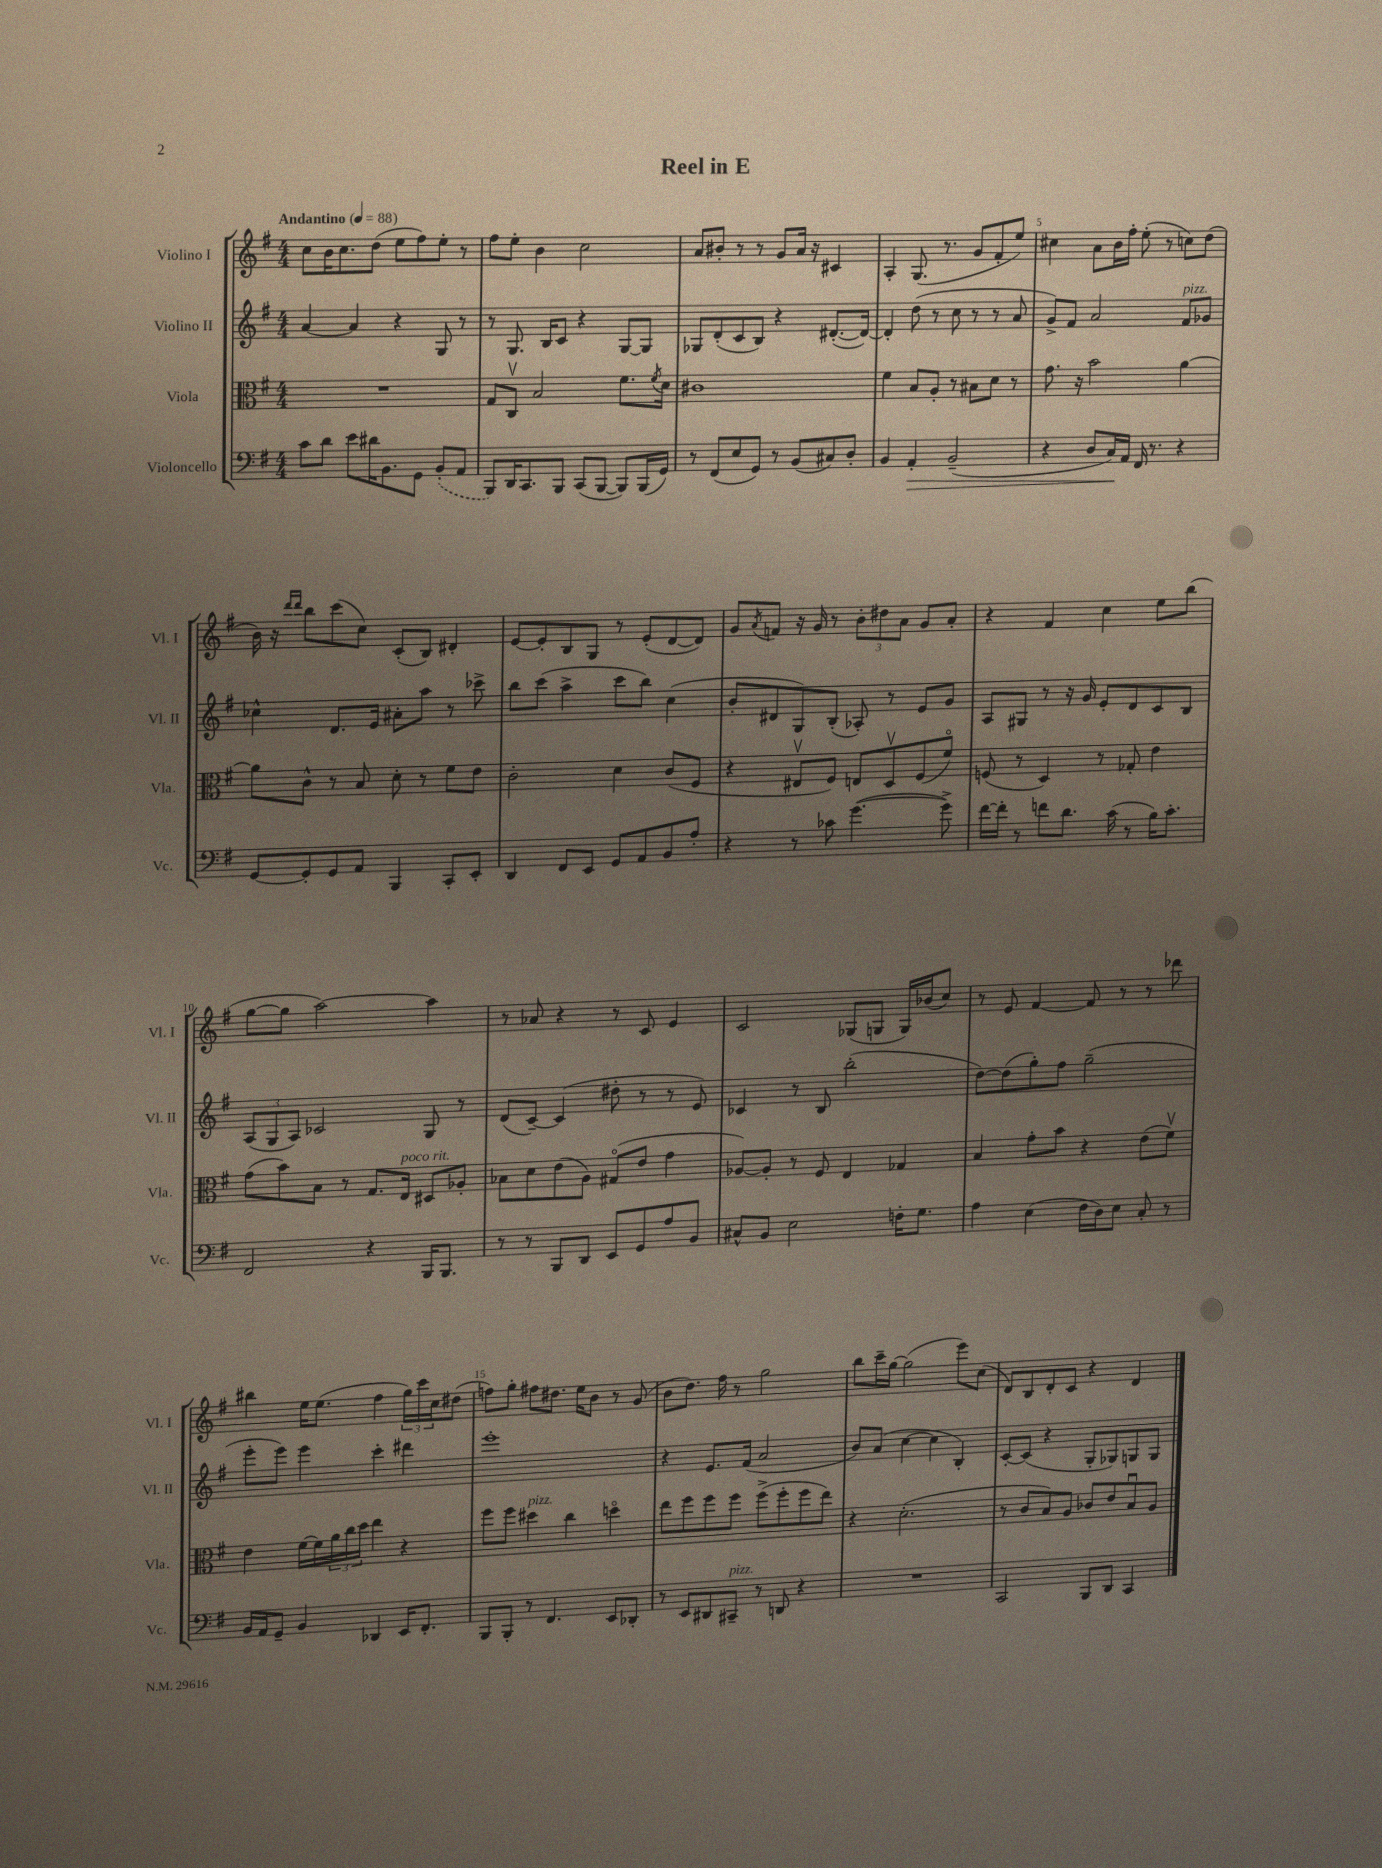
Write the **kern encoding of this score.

**kern	**dynam	**kern	**kern	**kern
*part4	*part4	*part3	*part2	*part1
*staff4	*staff4	*staff3	*staff2	*staff1
*I"Violoncello	*	*I"Viola	*I"Violino II	*I"Violino I
*I'Vc.	*	*I'Vla.	*I'Vl. II	*I'Vl. I
*clefF4	*	*clefC3	*clefG2	*clefG2
*k[f#]	*	*k[f#]	*k[f#]	*k[f#]
*M4/4	*	*M4/4	*M4/4	*M4/4
*MM88	*	*MM88	*MM88	*MM88
=1	=1	=1	=1	=1
!	!	!	!	!LO:TX:a:B:t=Andantino
8c\L	.	1r	[4a/	8cc\L
8d\J	.	.	.	16b\K
.	.	.	.	8.cc\
8e\L	.	.	4a/]	.
16d#X\K	.	.	.	(8dd\J
8.BB\	.	.	.	.
.	.	.	4r	8ee\L
8GG\J	.	.	.	8ff#\)
(8BB'/L	.	.	8G/	8ee'\J
8AA/J	.	.	8r	8r
=2	=2	=2	=2	=2
8BBB/L)	.	8G/L	8r	8ff#\L
16DD/K	.	8Cv/J	8.G/	8ee'\J
8.CC/	.	.	.	.
.	.	2B/	.	4b\
.	.	.	16B/KL	.
8BBB/J	.	.	8c/J	.
(8CC/L	.	.	4r	2cc\
[8BBB/J	.	.	.	.
8BBB/L])	.	8.f#\L	[8G/L	.
(16BBB/L	.	.	8G/J]	.
.	.	8qf#/	.	.
16GG/JJ)	.	16d\Jk	.	.
=3	=3	=3	=3	=3
8r	.	1c#X	8G-X/L	8a/L
(8FF#/L	.	.	(8d'/	8b#X'/J
8E/	.	.	8c/	8r
8GG/J)	.	.	8B/J)	8r
8r	.	.	4r	8g/L
(8BB/L	.	.	.	16a/Jk
.	.	.	.	16r
8C#X/)	.	.	([8.d#X'/L	4c#X/
8D'/J	.	.	.	.
.	.	.	16d#/Jk_)	.
=4	=4	=4	=4	=4
4BB/	.	4f#\	4d#'/]	4A'/
!	!LO:HP:b	!	!	!
4AA'/	>	8B/L	(8dd\	(8.G/
.	.	8A'/J	8r	.
.	.	.	.	8.r
(2BB~/	.	8r	8cc\	.
.	.	8B#X\L	8r	8g/L
.	.	8d\J	8r	8f#'/
.	.	8r	8a/	8ee/J)
=5	=5	=5	=5	=5
4r	.	8.g\	8g^/L)	4cc#X\
.	.	.	8f#/J	.
.	.	16r	.	.
8D/L	.	2b\	2a/	8a\L
16C/L)	.	.	.	16b\L
16AA/JJ	]	.	.	16ff#'\JJ
16FF#/	.	.	.	(8ee'\
8.r	.	.	.	.
.	.	.	.	8r
!	!	!	!LO:TX:a:i:t=pizz.	!
4r	.	[4a\	8f#/L	8ccn\L)
.	.	.	8g-X/J	(8dd\J
!!LO:LB:g=z
=6	=6	=6	=6	=6
[8GG/L	.	8a\L]	4cc-X^^\	16b\)
.	.	.	.	16r
.	.	.	.	16qqddd/LL
.	.	.	.	16qqddd/JJ
8GG'/]	.	8c^^\J	.	8bb\L
8GG/	.	8r	8.d/L	(8ccc\
8AA/J	.	8B/	.	8cc\J)
.	.	.	16e/Jk	.
4BBB/	.	8d'\	8a#X'\L	(8c'/L
.	.	8r	8aa\J	8B/J)
8CC'/L	.	8f#\L	8r	4d#X'/
8EE'/J	.	8e\J	8ccc-X^\	.
=7	=7	=7	=7	=7
4DD/	.	2c'\	8bb\L	[8e/L
.	.	.	(8ccc\J	8e'/]
8FF#/L	.	.	4aa^\	8B/
8EE/J	.	.	.	8G/J
8GG/L	.	4d\	8ccc\L	8r
8AA/	.	.	8bb\J)	(8e'/L
8BB/	.	(8c/L	(4cc\	[8d/
8A'/J	.	8F#/J	.	8d/J])
=8	=8	=8	=8	=8
4r	.	4r	8b'/L	8g/L
.	.	.	.	8qa/
.	.	.	8d#X/	8fn/J
8r	.	8E#Xv/L	8G/)	16r
.	.	.	.	16g/
8c-X\	.	8F#/J)	(8B'/J	8r
([4.g\	.	8En/L	8A-X'/)	12b'\L
.	.	.	.	12dd#X\
.	.	8Dv/	8r	.
.	.	.	.	12a\J
.	.	(8F#/	8e/L	8g/L
8g^\])	.	8f#/J)	8g/J	8a'/J
=9	=9	=9	=9	=9
[16f#\LL	.	(8Fn/	8A/L	4r
16f#'\JJ]	.	.	.	.
8r	.	8r	8G#X/J	.
8fn\L	.	4D/)	8r	4f#/
8.d\J	.	.	16r	.
.	.	.	16g/	.
.	.	8r	8e'/L	4cc\
(16c\	.	.	.	.
8r	.	8G-X'/	8d/	.
16B\KL)	.	4e\	8c/	8ee\L
8.c'\J	.	.	.	.
.	.	.	8B/J	(8bb\J
!!LO:LB:g=z
=10	=10	=10	=10	=10
2FF#/	.	(8g\L	(12A/L	[8gg\L
.	.	.	12G/	.
.	.	8b\)	.	8gg\J]
.	.	.	12A/J)	.
.	.	8B\J	2c-X/	[2aa\)
.	.	8r	.	.
4r	.	8.G/L	.	.
!	!	!LO:TX:a:i:t=poco rit.	!	!
.	.	16E/Jk	.	.
16BBB/KL	.	8D#X/L	8G/	4aa\]
8.BBB/J	.	.	.	.
.	.	8A-X'/J	8r	.
=11	=11	=11	=11	=11
8r	.	8B-X\L	(8d/L	8r
8r	.	8d\	[8c~/J)	8a-X/
8BBB/L	.	(8e\	(4c/]	4r
8DD/J	.	8A\J)	.	.
8EE/L	.	(8G#X/L	8dd#X'\	8r
8GG/	.	8e/J	8r	8c/
8A/	.	4g\	8r	4e/
8BB/J	.	.	8e/)	.
=12	=12	=12	=12	=12
8C#X^^/L	.	[8A-X/L)	4c-X/	2c/
8BB/J	.	8A-'/J]	.	.
2E\	.	8r	8r	.
.	.	8F#/	8B/	.
.	.	4E/	(2bb'\	(8G-X/L
.	.	.	.	8Gn/J
16Fn'\KL	.	4G-X/	.	16G/LL)
8.G\J	.	.	.	(16b-X/J
.	.	.	.	8cc/J)
=13	=13	=13	=13	=13
4A\	.	4B/	[8dd\L)	8r
.	.	.	(8dd\]	8e/
(4E\	.	8g'\L	8gg'\)	[4f#/
.	.	8b\J	8ff#\J	.
16F#\LL	.	4r	(2gg~\	8f#/]
16D\J)	.	.	.	.
8E\J	.	.	.	8r
8C'/	.	(8e\L	.	8r
8r	.	8f#v\J)	.	8ddd-X\
!!LO:LB:g=z
=14	=14	=14	=14	=14
16BB/LL	.	4e\	8eee'\L	4bb#X\
16AA/J	.	.	.	.
8GG~/J	.	.	8eee\J)	.
4BB/	.	[16f#\LL	4eee\	16ee\KL
.	.	16f#\]	.	(8.ee\J
.	.	24a\	.	.
.	.	24cc\	.	.
.	.	24dd\JJ	.	.
4DD-X/	.	4ee\	4ccc'\	4ff#\
16EE/KL	.	4r	4ddd#X\	24gg\LL)
.	.	.	.	24ccc\
8.FF#'/J	.	.	.	.
.	.	.	.	24cc\J
.	.	.	.	(8dd#X\J
=15	=15	=15	=15	=15
8BBB/L	.	8ff#\L	1eee'	8ffn\L)
8BBB'/J	.	8ff#\J	.	8gg'\J
!	!	!LO:TX:a:i:t=pizz.	!	!
8r	.	4dd#X\	.	8ff#X\L
4.FF#/	.	.	.	8.dd#X\J
.	.	4cc\	.	.
.	.	.	.	16ee\KL
.	.	.	.	8b\J
8EE/L	.	4ddn\	.	8r
8DD-X'/J	.	.	.	(8g/
=16	=16	=16	=16	=16
8r	.	8ee\L	4r	8b\L
8EE/L	.	8ff#\	.	8.dd\J)
8DD#X/	.	8ff#\	8.e/L	.
.	.	.	.	16ff#\
!LO:TX:a:i:t=pizz.	!	!	!	!
8CC#X~/J	.	8ff#\J	.	8r
.	.	.	(16f#/Jk	.
8r	.	(8ff#^\L	2a/	2gg\
8DDn/	.	8ff#'\	.	.
4r	.	8ff#\	.	.
.	.	8ee\J)	.	.
=17	=17	=17	=17	=17
1r	.	4r	8b/L)	8bb\L
.	.	.	(8a/J	16ccc~\L
.	.	.	.	[16gg\JJ
.	.	(2.d'\	[4cc\	(2gg\]
.	.	.	4cc\]	.
.	.	.	4B'/)	8eee\L)
.	.	.	.	(8cc\J
=18	=18	=18	=18	=18
2CC/	.	8r	[8c'/L	8d/L)
.	.	8c/L	(8c/J]	8B/
.	.	8B/)	4r	8d'/
.	.	8A/J	.	8c/J
8BBB/L	.	8c-X/L	8G'/L	4r
8DD/J	.	8e/	8G-X/)	.
4CC/	.	8Bu/	8Gn/	4d/
.	.	8A/J	8G/J	.
==	==	==	==	==
*-	*-	*-	*-	*-
